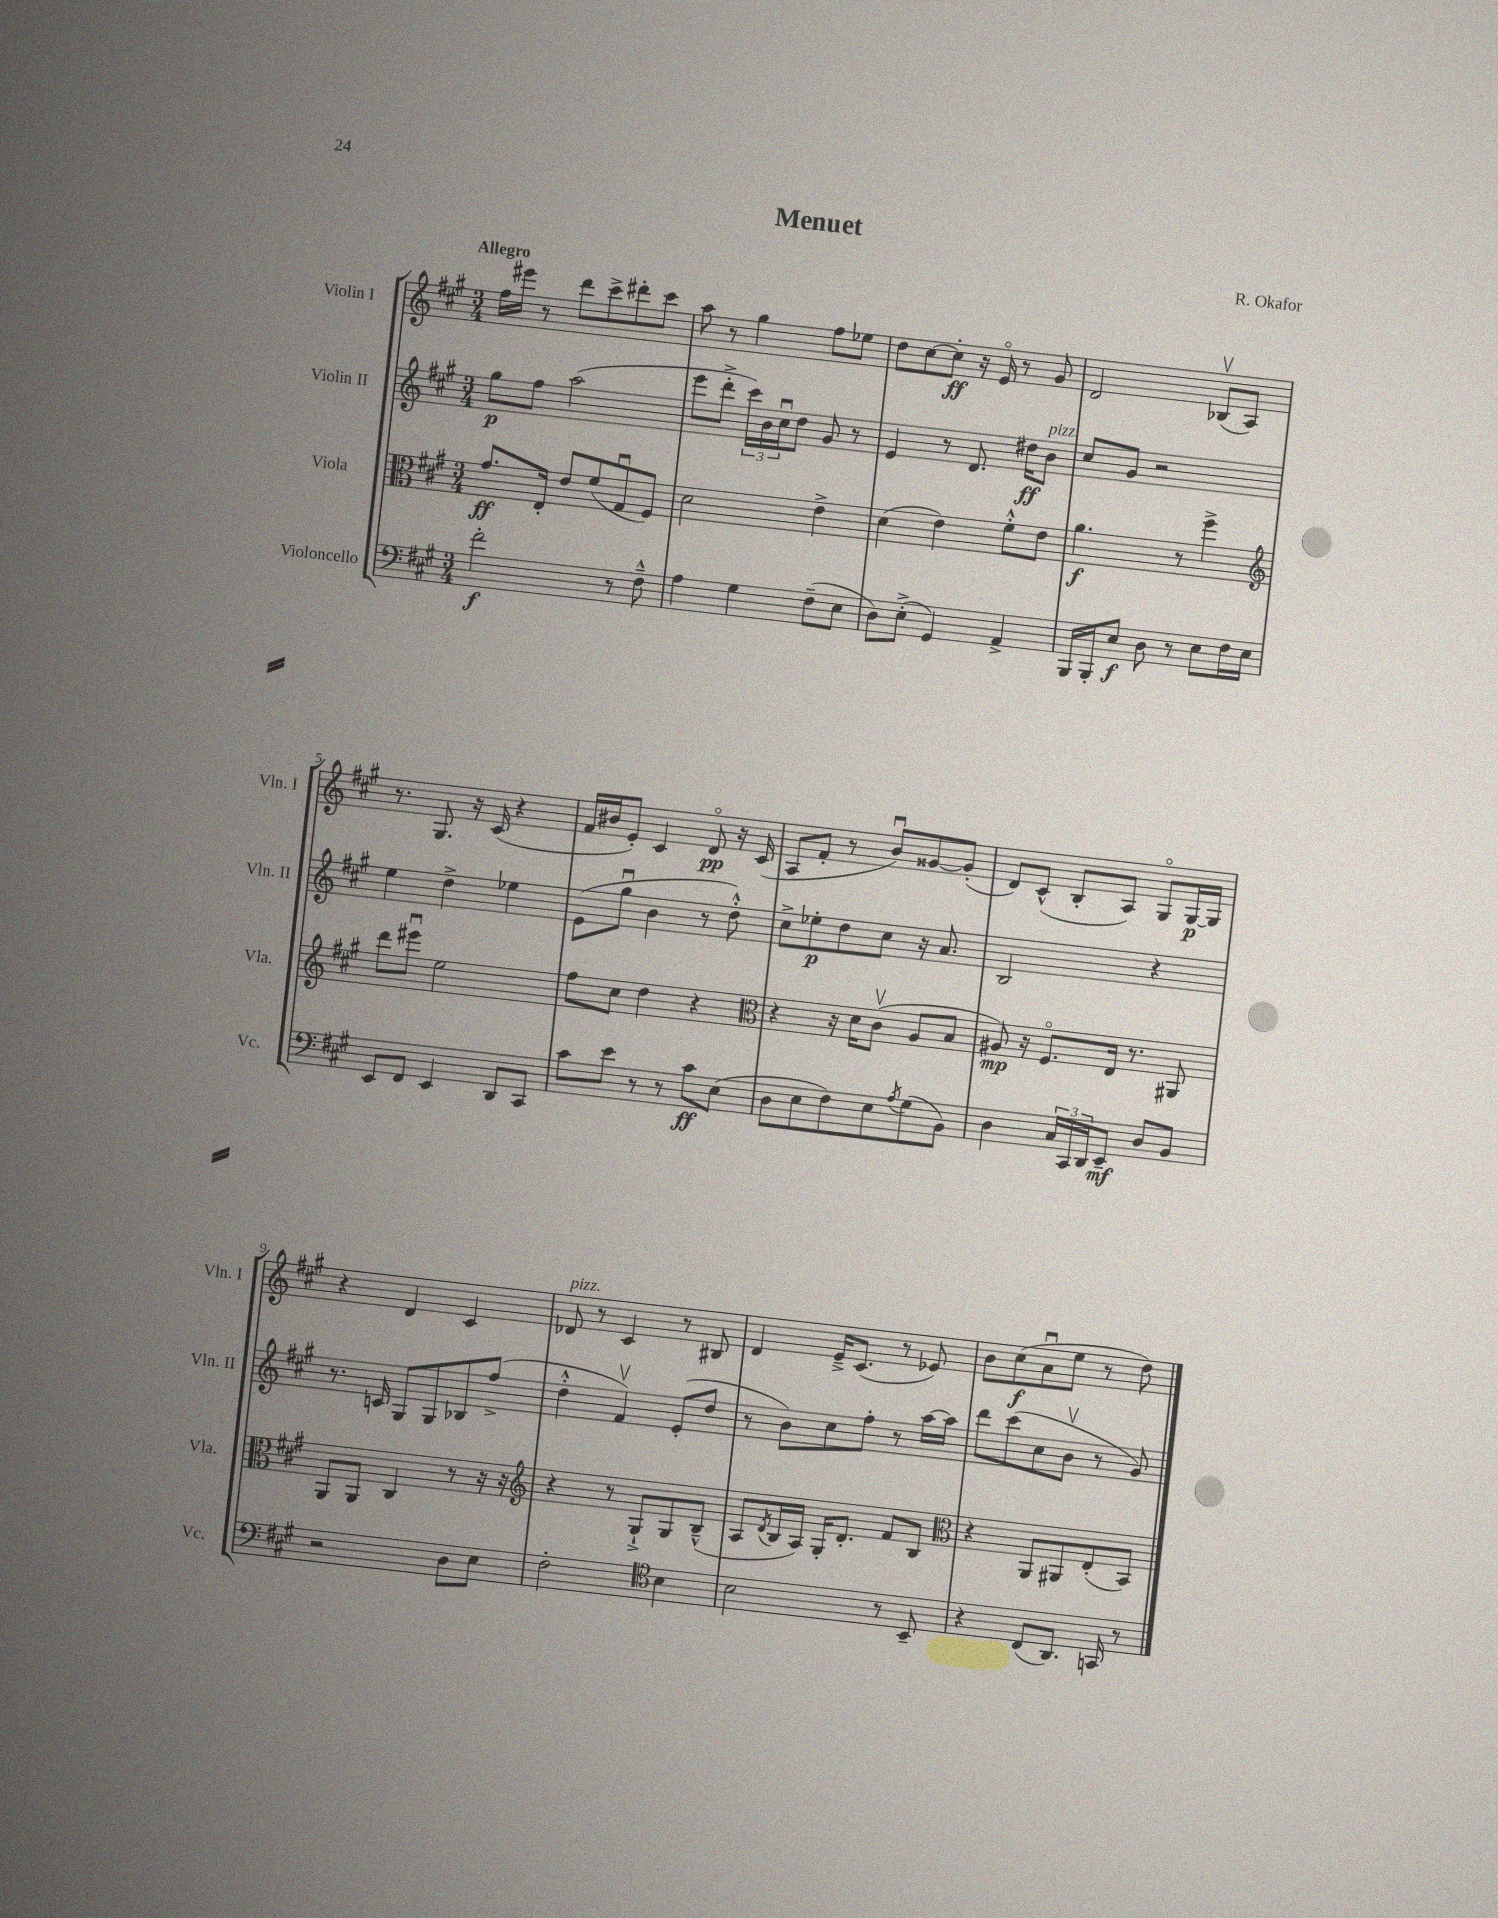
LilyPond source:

\header { title = "Menuet" composer = "R. Okafor" }
<<
\new StaffGroup <<
\new Staff = "s0" \with { instrumentName = "Violin I" shortInstrumentName = "Vln. I" } {
    \clef treble \key a \major \numericTimeSignature \time 3/4 \tempo "Allegro"
    fis''16 eis'''16 r8 d'''8 cis'''8-> dis'''8-. cis'''8 |
    a''8 r8 gis''4 fis''8 ees''8 |
    d''8 cis''8~ cis''8-.\ff r16 e'16\flageolet r8 gis'8 |
    d'2 bes8\upbow( a8) |
    r8. gis8. r16 cis'16( r4 |
    fis'16 bis'16 e'8-.) cis'4 d'8\flageolet\pp r16 cis'16( |
    a8 fis'8-. r8 b'8\downbow) gisis'8~ gisis'8-.( |
    d'8) cis'8-^( b8-. a8) gis8\flageolet gis16~\p gis16 |
    r4 d'4 cis'4 |
    des'8^\markup { \italic "pizz." } r8 cis'4 r8 bis8 |
    d'4 e'16---> cis'8.( r8 ees'8) |
    b'8 cis''8\f( a'8\downbow e''8 r8 d''8) \bar "|." |
}
\new Staff = "s1" \with { instrumentName = "Violin II" shortInstrumentName = "Vln. II" } {
    \clef treble \key a \major \numericTimeSignature \time 3/4
    gis''8\p fis''8 a''2( |
    e'''8 d'''8-.-> \tuplet 3/2 { cis'''16) b'16 cis''16\downbow } d''8 gis'8 r8 |
    e'4 r8 d'8. dis''16\ff b'8^\markup { \italic "pizz." } |
    cis''8 gis'8 r2 |
    e''4 d''4-> ees''4 |
    e'8( gis''8\downbow b'4 r8 d''8-.-^) |
    cis''8-> ees''8-.\p d''8 cis''8 r16 a'8. |
    b2 r4 |
    r8. c'16 gis8 gis8 bes8 fis''8->( |
    d''4-.-^ fis'4\upbow) e'8-.( d''8 |
    r8 b'8) cis''8 fis''8-. r8 a''16~ a''16 |
    d'''8 cis'''8( cis''8 b'8\upbow r8 gis'8) \bar "|." |
}
\new Staff = "s2" \with { instrumentName = "Viola" shortInstrumentName = "Vla." } {
    \clef alto \key a \major \numericTimeSignature \time 3/4
    gis'8.\ff e16-. e'8 fis'8( gis8\downbow fis8) |
    d'2 e'4-> |
    d'4( e'4) fis'8-.-^ e'8 |
    a'4.\f r8 fis''4-> |
    \clef treble d'''8 eis'''8\downbow e''2 |
    fis''8 cis''8 d''4 r4 |
    \clef alto r4 r16 d'16 cis'8\upbow( a8 b8 |
    ais8\mp) r16 fis8.\flageolet e16 r8. ais,8 |
    a,8 a,8 cis4 r8 r16 r16 |
    \clef treble r4 r8 gis8-!-> gis8 b8---^( |
    a8 \acciaccatura { d'8 } b16 a16) gis16-. d'8.-. fis'8 b8 |
    \clef alto r4 a,8 ais,8 e8-.( b,8) \bar "|." |
}
\new Staff = "s3" \with { instrumentName = "Violoncello" shortInstrumentName = "Vc." } {
    \clef bass \key a \major \numericTimeSignature \time 3/4
    fis'2-.\f r8 fis8---^ |
    a4 gis4 fis8--( e8 |
    d8) e8-.->( gis,4) a,4-> |
    b,,16 b,,16-. e8\f d8 r8 e8 fis16 e16 |
    e,8 fis,8 e,4 d,8 cis,8 |
    cis'8 e'8 r8 r8 cis'8\ff e8( |
    d8 e8 fis8) e8 \acciaccatura { a8 } gis8( b,8) |
    d4 \tuplet 3/2 { cis16 cis,16 d,16 } e,8--\mf d8 b,8 |
    r2 d8 e8 |
    fis2-. \clef tenor b4 |
    b2 r8 b,8-- |
    r4 cis8( a,8.) g,16 r8 \bar "|." |
}
>>
>>
